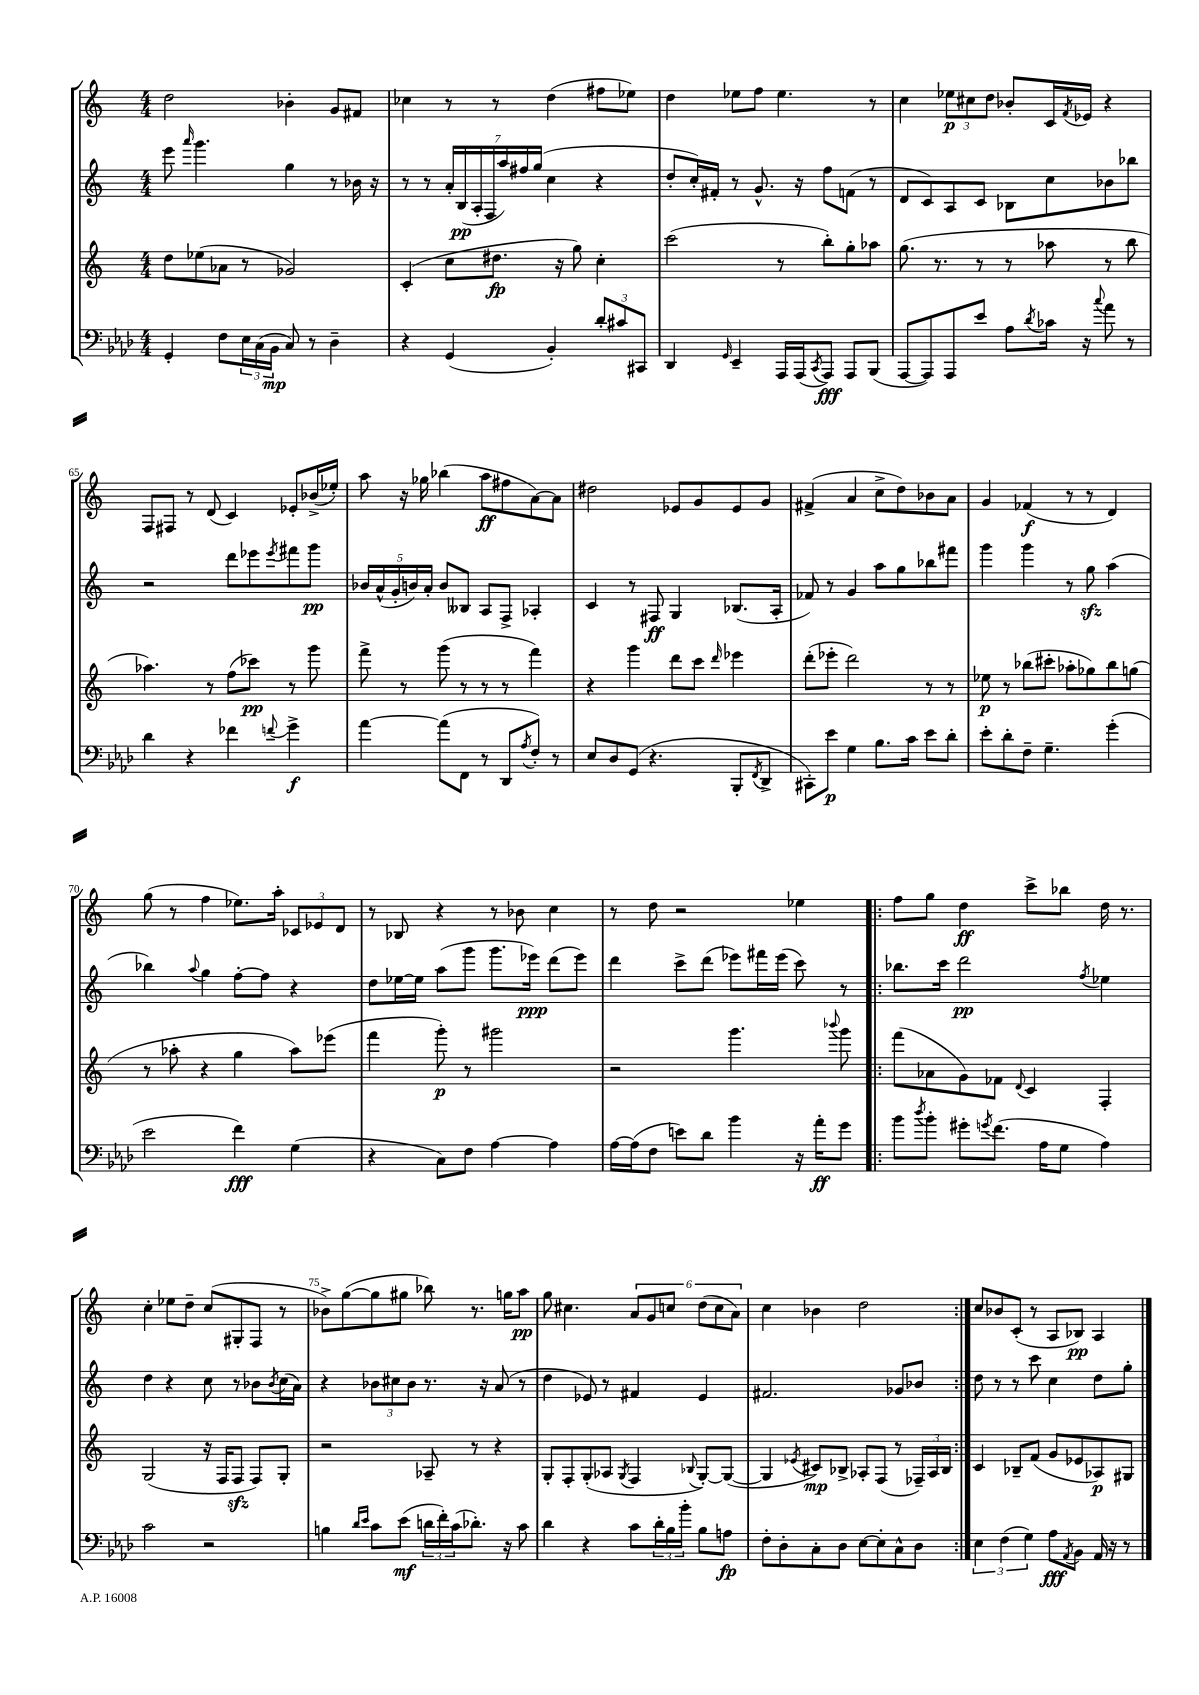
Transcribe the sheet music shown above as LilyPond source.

<<
\new StaffGroup <<
\new Staff = "s0" {
    \clef treble \key c \major \numericTimeSignature \time 4/4
    d''2 bes'4-. g'8 fis'8 |
    ces''4 r8 r8 d''4( fis''8 ees''8) |
    d''4 ees''8 f''8 ees''4. r8 |
    c''4 \tuplet 3/2 { ees''8\p cis''8 d''8 } bes'8-. c'16 \acciaccatura { f'8 } ees'16 r4 |
    f8 fis8 r8 d'8( c'4) ees'8-. bes'16->( ees''16-.) |
    a''8 r16 ges''16 bes''4( a''8\ff fis''8 a'8~) a'8 |
    dis''2 ees'8 g'8 ees'8 g'8 |
    fis'4->( a'4 c''8-> d''8) bes'8 a'8 |
    g'4 fes'4\f( r8 r8 d'4) |
    g''8( r8 f''4 ees''8.) a''16-. \tuplet 3/2 { ces'8 ees'8 d'8 } |
    r8 bes8 r4 r8 bes'8 c''4 |
    r8 d''8 r2 ees''4 |
    \repeat volta 2 { f''8 g''8 d''4\ff c'''8-> bes''8 d''16 r8. |
    c''4-. ees''8 d''8-- c''8( gis8-. f8 r8 |
    bes'8->) g''8~( g''8 gis''8 bes''8) r8. g''16 a''8\pp |
    g''8 cis''4. \tuplet 6/4 { a'8 g'8 c''8 d''8( c''8 a'8) } |
    c''4 bes'4 d''2 | }
    c''8 bes'8 c'8-.( r8 a8 bes8\pp) a4 \bar "|." |
}
\new Staff = "s1" {
    \clef treble \key c \major \numericTimeSignature \time 4/4
    e'''8 \grace { a'''16 } g'''4. g''4 r8 bes'16 r16 |
    r8 r8 \tuplet 7/4 { a'16-. b16\pp( a16-. f16 a''16) fis''16 g''16( } c''4 r4 |
    d''8-. c''16-.) fis'16-. r8 g'8.-^ r16 f''8 f'8( r8 |
    d'8 c'8) a8 c'8 bes8 c''8 bes'8 bes''8 |
    r2 d'''8 ees'''8 \acciaccatura { ees'''8 } fis'''8 g'''8\pp |
    \tuplet 5/4 { bes'16 a'16-^( g'16-. b'16) a'16-. } b'8 beses8 a8 f8-> aes4-. |
    c'4 r8 fis8\ff g4 bes8.( a16-. |
    fes'8) r8 g'4 a''8 g''8 bes''8 fis'''8 |
    g'''4 g'''4 r8 g''8\sfz a''4( |
    bes''4) \appoggiatura { a''8 } g''4 f''8~-. f''8 r4 |
    d''8 ees''16~ ees''16 a''8( g'''8 g'''8. ees'''16\ppp) d'''8( ees'''8) |
    d'''4 c'''8-> d'''8( ees'''8) fis'''16 ees'''16( c'''8) r8 |
    \repeat volta 2 { bes''8. c'''16 d'''2\pp \acciaccatura { f''8 } ees''4 |
    d''4 r4 c''8 r8 bes'8 \acciaccatura { bes'8 } c''16( a'16) |
    r4 \tuplet 3/2 { bes'8 cis''8 bes'8 } r8. r16 a'8( r8 |
    d''4 ees'8) r8 fis'4 ees'4 |
    fis'2. ges'8 bes'8 | }
    d''8 r8 r8 c'''8 c''4 d''8 g''8-. \bar "|." |
}
\new Staff = "s2" {
    \clef treble \key c \major \numericTimeSignature \time 4/4
    d''8 ees''8( aes'8 r8 ges'2) |
    c'4-.( c''8 dis''8.\fp r16 g''8) c''4-. |
    c'''2( r8 b''8-.) g''8-. aes''8 |
    g''8.( r8. r8 r8 aes''8 r8 b''8 |
    aes''4.) r8 f''8( ces'''8\pp) r8 g'''8 |
    f'''8-> r8 g'''8( r8 r8 r8 f'''4) |
    r4 g'''4 d'''8 c'''8 \grace { d'''16 } ees'''4 |
    d'''8-.( ees'''8-. d'''2) r8 r8 |
    ees''8\p r8 bes''8( cis'''8-. aes''8-. ges''8) bes''8 g''8( |
    r8 aes''8-. r4 g''4 aes''8) ees'''8( |
    f'''4 g'''8-.\p) r8 gis'''2 |
    r2 g'''4. \appoggiatura { bes'''8 } g'''8 |
    \repeat volta 2 { f'''8( aes'8 g'8) fes'8 \appoggiatura { d'8 } c'4 f4-. |
    g2( r16 f16 f8\sfz f8) g8-. |
    r2 aes8-- r8 r4 |
    g8-. f8-. g8-.( aes8 \acciaccatura { g8 } f4 \appoggiatura { bes8 } g8~-.) g8~( |
    g4 \acciaccatura { ees'8 } cis'8\mp) bes8-> aes8-. f8( r8 \tuplet 3/2 { fes16--) aes16 bes16 } | }
    c'4 bes8-- f'8( g'8 ees'8 aes8\p) gis8 \bar "|." |
}
\new Staff = "s3" {
    \clef bass \key aes \major \numericTimeSignature \time 4/4
    g,4-. f8 \tuplet 3/2 { ees16 c16( bes,16\mp } c8) r8 des4-- |
    r4 g,4( bes,4-.) \tuplet 3/2 { des'8-. cis'8 cis,8 } |
    des,4 \grace { g,16 } ees,4-- aes,,16 aes,,16( \acciaccatura { c,8 } aes,,8\fff) aes,,8 bes,,8( |
    aes,,8~ aes,,8) aes,,8 ees'8 aes8 \acciaccatura { des'8 } ces'16 r16 \appoggiatura { c''8 } aes'8 r8 |
    des'4 r4 fes'4 \appoggiatura { f'8 } g'4->\f |
    aes'4~ aes'8( f,8 r8 des,8 \acciaccatura { aes8 } f8-.) r8 |
    ees8 des8 g,8( r4. bes,,8-. \acciaccatura { f,8 } des,8-> |
    cis,8-.) ees'8\p g4 bes8. c'16 ees'8 des'8-. |
    ees'8-. des'8-. f8-- g4.-- g'4-.( |
    ees'2 f'4\fff) g4( |
    r4 c8) f8 aes4~ aes4 |
    aes16~ aes16( f8 e'8) des'8 bes'4 r16 aes'16-.\ff g'8 |
    \repeat volta 2 { bes'8 \acciaccatura { des''8 } bes'8-. gis'8-. \acciaccatura { g'8 } f'8.( aes16 g8 aes4) |
    c'2 r2 |
    b4 \grace { des'16 ees'16 } c'8 ees'8\mf( \tuplet 3/2 { d'16 f'16-.) c'16( } des'8.-.) r16 c'8 |
    des'4 r4 c'8 \tuplet 3/2 { des'16-. bes16 bes'16-. } bes8 a8\fp |
    f8-. des8-. c8-. des8 ees8~ ees8-. c8-^ des8 | }
    \tuplet 3/2 { ees4 f4( g4) } aes8\fff \acciaccatura { aes,8 } bes,8 aes,16 r16 r8 \bar "|." |
}
>>
>>
\layout { \context { \Score currentBarNumber = #61 \override BarNumber.break-visibility = ##(#f #t #t) barNumberVisibility = #(every-nth-bar-number-visible 5) } }
